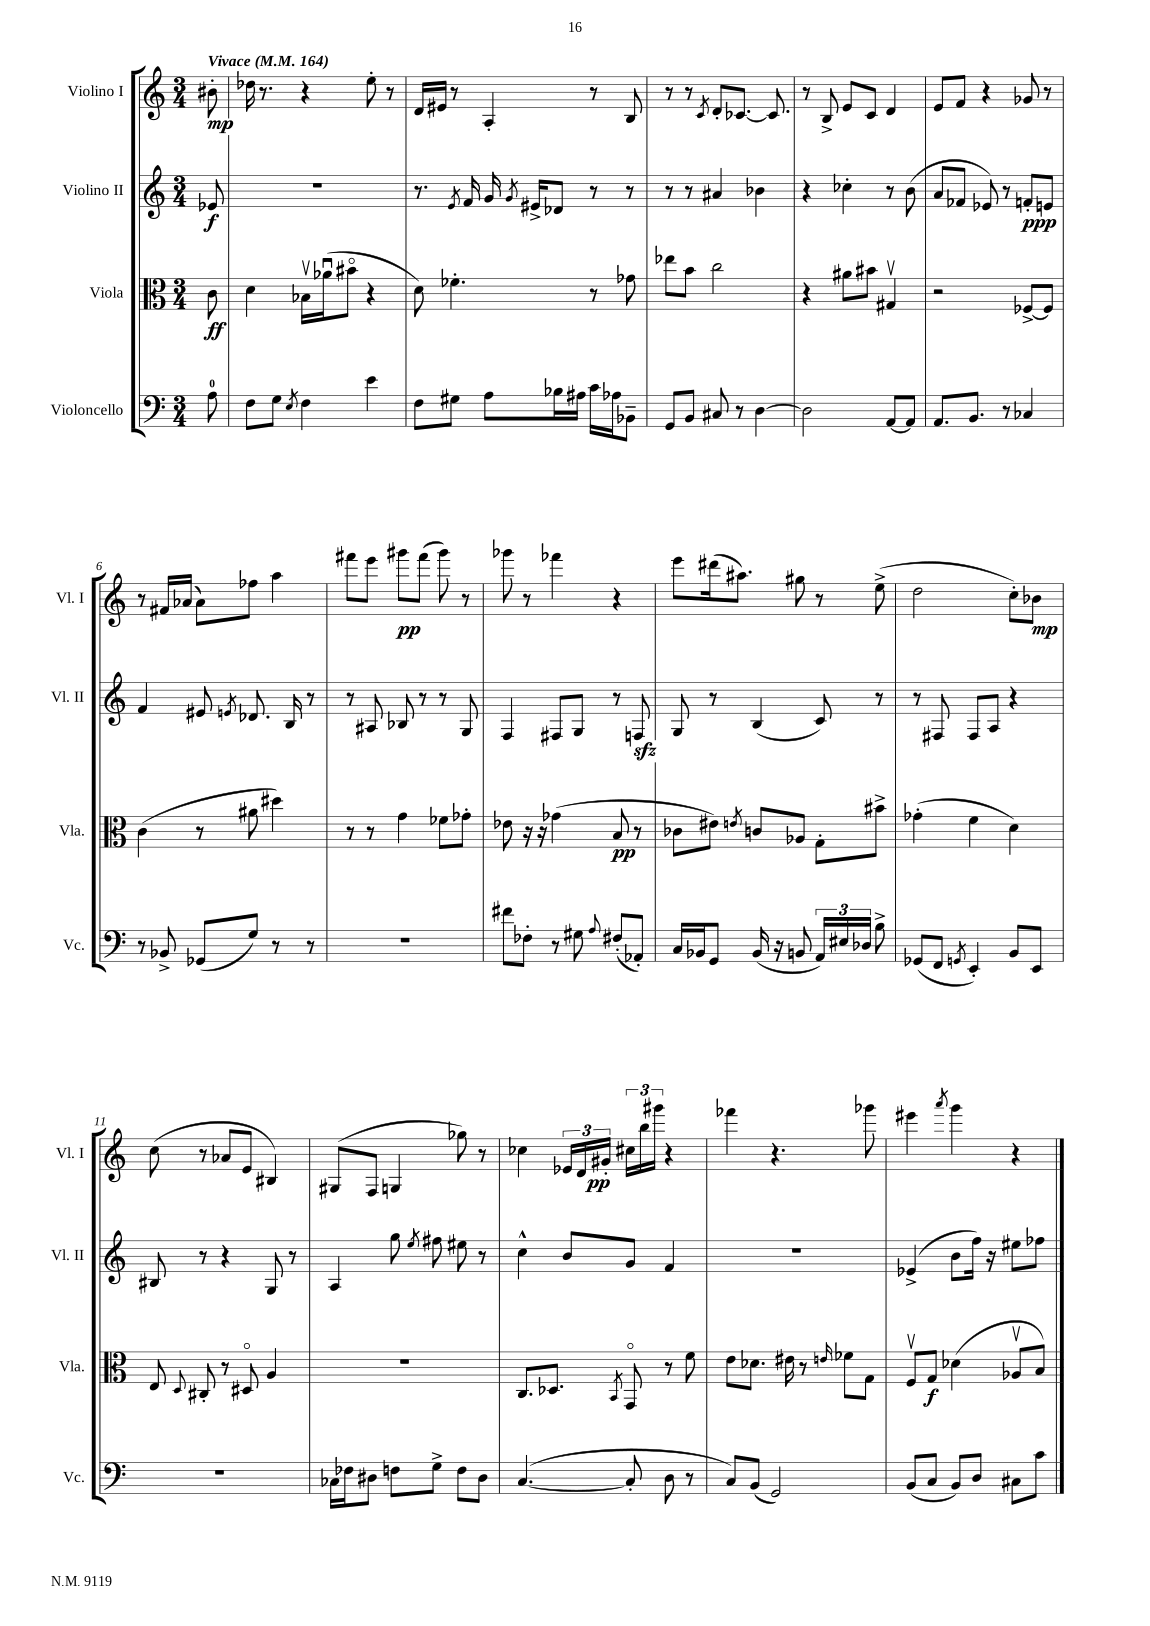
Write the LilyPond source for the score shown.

<<
\new StaffGroup <<
\new Staff = "s0" \with { instrumentName = "Violino I" shortInstrumentName = "Vl. I" } {
    \clef treble \key c \major \numericTimeSignature \time 3/4 \partial 8 \tempo "Vivace" 4 = 164
    \autoBeamOff bis'8-.\mp |
    des''16 r8. r4 e''8-. r8 |
    d'16[ eis'16] r8 a4-. r8 b8 |
    r8 r8 \acciaccatura { c'8 } d'8[-. ces'8.]~ ces'8. |
    r8 b8-> e'8[ c'8] d'4 |
    e'8[ f'8] r4 ges'8 r8 |
    r8 fis'16[ aes'16]( aes'8[) fes''8] a''4 |
    fis'''8[ e'''8] gis'''8[\pp fis'''8]( gis'''8) r8 |
    ges'''8 r8 fes'''4 r4 |
    e'''8[ dis'''16( ais''8.]) gis''8 r8 e''8->( |
    d''2 c''8[-.) bes'8]\mp |
    c''8( r8 aes'8[ e'8] bis4) |
    gis8[( f8] g4 ges''8) r8 |
    ces''4 \tuplet 3/2 { ees'16[ d'16 gis'16]-.\pp } \tuplet 3/2 { cis''16[ b''16 gis'''16] } r4 |
    fes'''4 r4. ges'''8 |
    eis'''4 \acciaccatura { a'''8 } g'''4 r4 \bar "|." |
}
\new Staff = "s1" \with { instrumentName = "Violino II" shortInstrumentName = "Vl. II" } {
    \clef treble \key c \major \numericTimeSignature \time 3/4 \partial 8
    \autoBeamOff ees'8\f |
    R2. |
    r8. \acciaccatura { e'8 } f'16 g'16 \acciaccatura { g'8 } eis'16[-> des'8] r8 r8 |
    r8 r8 ais'4 bes'4 |
    r4 ces''4-. r8 b'8( |
    a'8[ fes'8] ees'8) r8 f'8[-.\ppp e'8] |
    f'4 eis'8 \acciaccatura { e'8 } des'8. b16 r8 |
    r8 ais8 bes8 r8 r8 g8 |
    f4 fis8[ g8] r8 f8\sfz |
    g8 r8 b4( c'8) r8 |
    r8 fis8 fis8[ a8] r4 |
    bis8 r8 r4 g8 r8 |
    a4 g''8 \acciaccatura { e''8 } fis''8 eis''8 r8 |
    c''4-^ b'8[ g'8] f'4 |
    R2. |
    ees'4->( b'8[ f''16]) r16 eis''8[ fes''8] \bar "|." |
}
\new Staff = "s2" \with { instrumentName = "Viola" shortInstrumentName = "Vla." } {
    \clef alto \key c \major \numericTimeSignature \time 3/4 \partial 8
    \autoBeamOff c'8\ff |
    d'4 bes16[\upbow aes'16\downbow( bis'8]\flageolet r4 |
    d'8) fes'4.-. r8 ges'8 |
    ees''8[ b'8] c''2 |
    r4 ais'8[ bis'8] gis4\upbow |
    r2 fes8[~-> fes8] |
    c'4( r8 ais'8 dis''4) |
    r8 r8 g'4 fes'8[ ges'8]-. |
    ees'8 r16 r16 ges'4( b8\pp r8 |
    ces'8[ eis'8]) \acciaccatura { e'8 } c'8[ aes8] g8[-. bis'8]-> |
    ges'4-.( f'4 d'4) |
    e8 \appoggiatura { d8 } cis8-. r8 dis8\flageolet a4 |
    R2. |
    c8.[ des8.] \acciaccatura { b,8 } g,8\flageolet r8 f'8 |
    e'8[ des'8.] eis'16 r8 \grace { e'16 } fes'8[ g8] |
    f8[\upbow g8]\f des'4( aes8[\upbow b8]) \bar "|." |
}
\new Staff = "s3" \with { instrumentName = "Violoncello" shortInstrumentName = "Vc." } {
    \clef bass \key c \major \numericTimeSignature \time 3/4 \partial 8
    \autoBeamOff a8-0 |
    f8[ g8] \acciaccatura { e8 } f4 e'4 |
    f8[ gis8] a8[ bes16 ais16] c'16[ aes16 bes,8]-- |
    g,8[ b,8] cis8 r8 d4~ |
    d2 a,8[~ a,8] |
    a,8.[ b,8.] r8 ces4 |
    r8 bes,8-> ges,8[( g8]) r8 r8 |
    R2. |
    fis'8[ fes8]-. r8 gis8 \appoggiatura { a8 } fis8[-.( aes,8]-.) |
    c16[ bes,16 g,8] bes,16( r16 b,8 \tuplet 3/2 { a,16[) eis16 des16] } b8-> |
    ges,8[( f,8] \acciaccatura { g,8 } e,4-.) b,8[ e,8] |
    R2. |
    ces16[ fes16 dis8] f8[ g8]-> f8[ dis8] |
    c4.~( c8-. d8 r8 |
    c8[) b,8]( g,2) |
    b,8[( c8] b,8[) d8] cis8[ c'8] \bar "|." |
}
>>
>>
